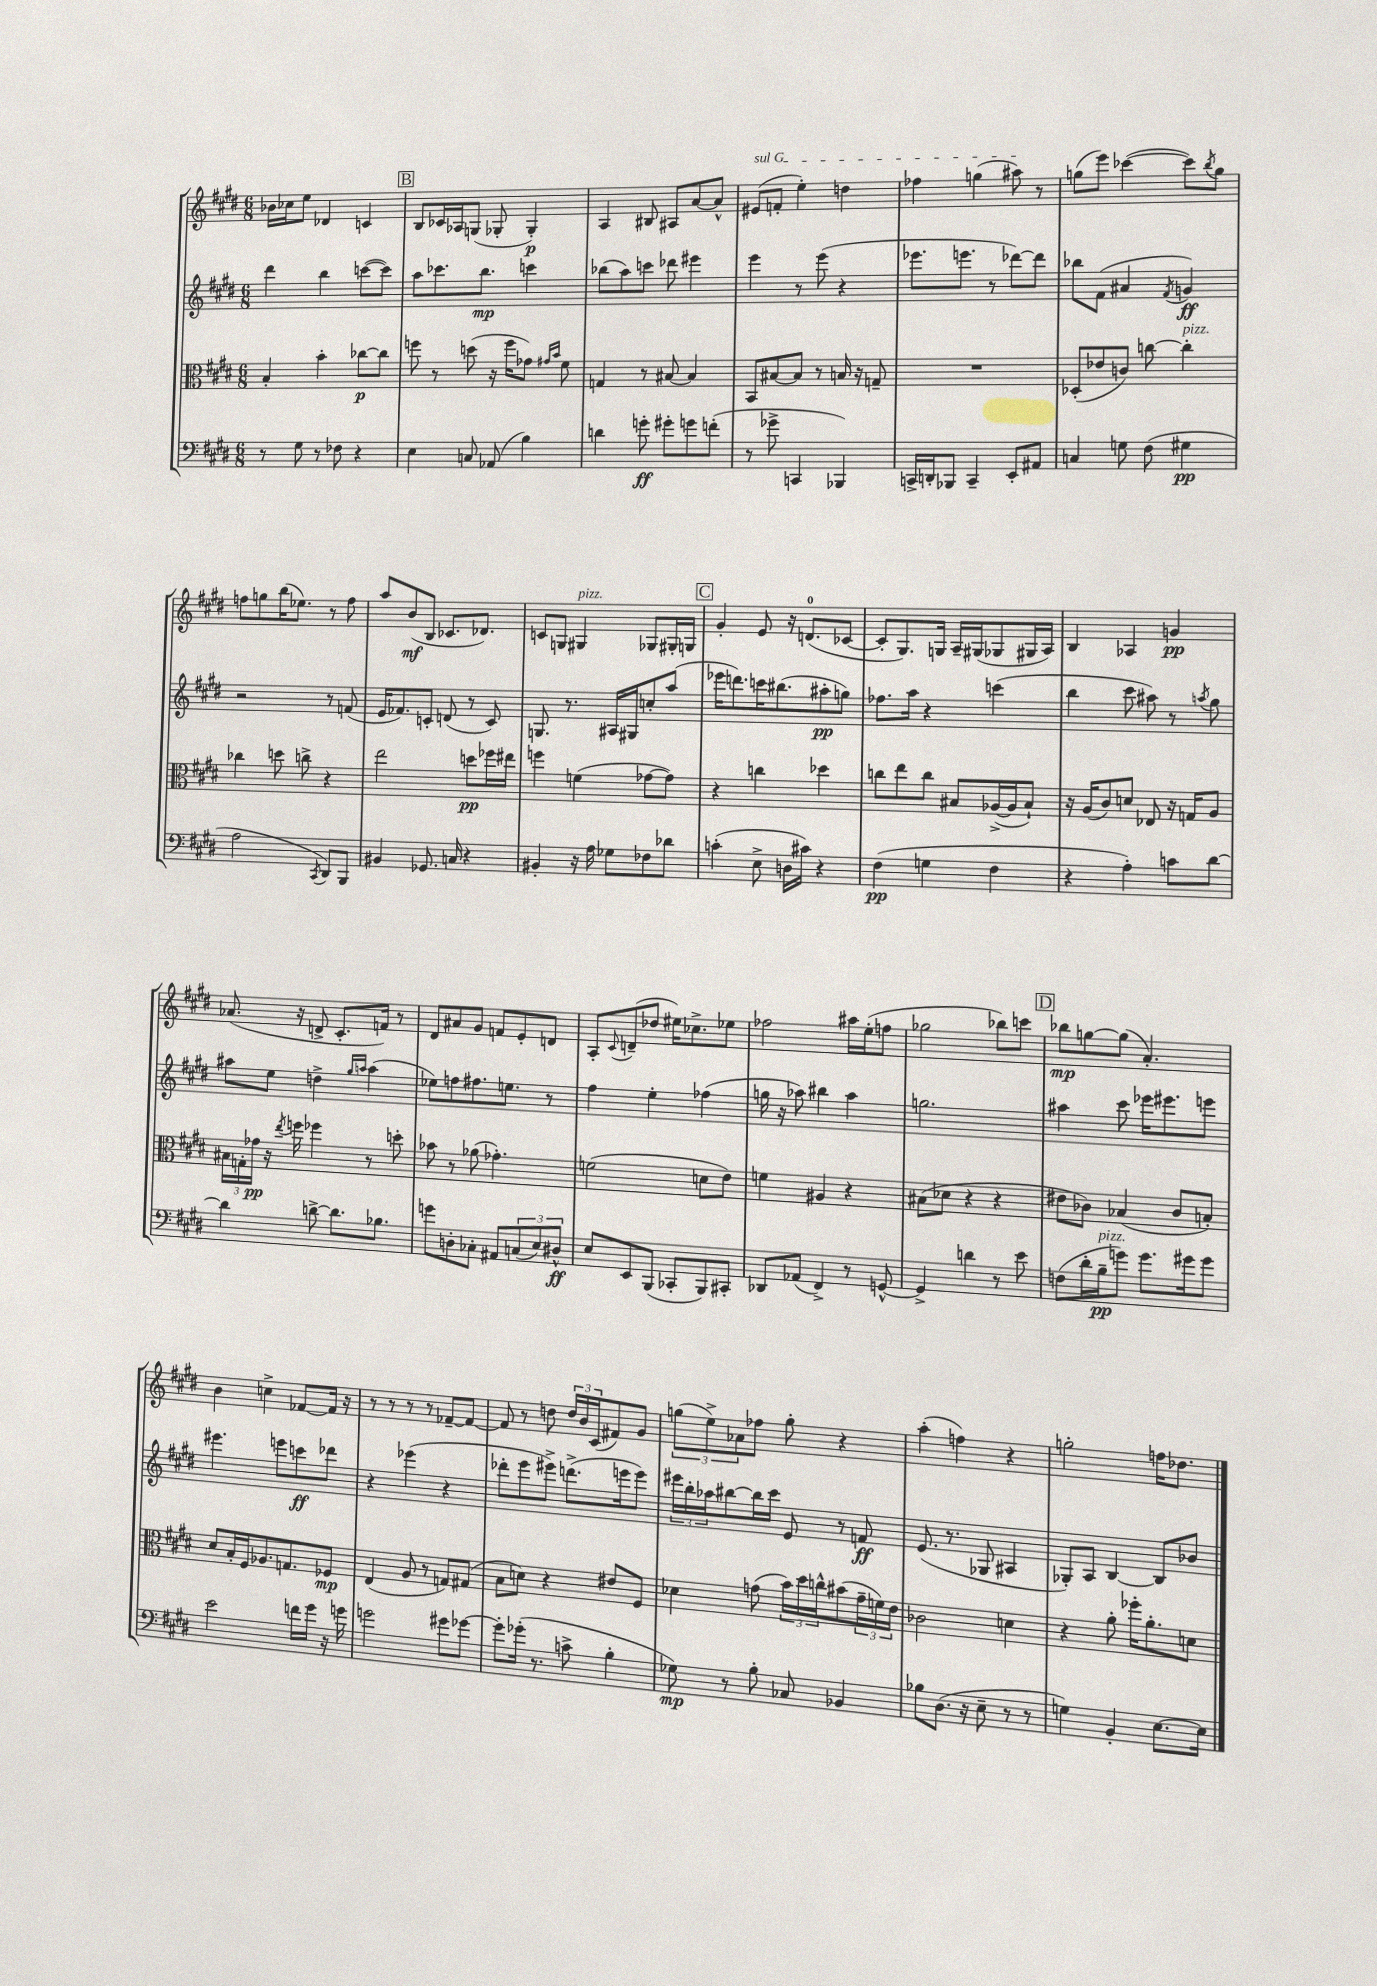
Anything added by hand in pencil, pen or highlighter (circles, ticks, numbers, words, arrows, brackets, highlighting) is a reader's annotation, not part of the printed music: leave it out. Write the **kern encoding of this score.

**kern	**kern	**kern	**kern
*staff4	*staff3	*staff2	*staff1
*clefF4	*clefC3	*clefG2	*clefG2
*k[f#c#g#d#]	*k[f#c#g#d#]	*k[f#c#g#d#]	*k[f#c#g#d#]
*M6/8	*M6/8	*M6/8	*M6/8
8r	4B'	4ddd#	16b-
.	.	.	16cc-
8G#	.	.	8ee
8r	4b'	4bb	4d-
8F-	.	.	.
4r	[8cc-	([8ccc	4c
.	8cc-]	8ccc])	.
=	=	=	=
4E	8ff	8aa	8B
.	8r	8.ccc-	16c-
.	.	.	16A-
8C	(8dd	.	(8G
.	.	8.bb	.
(8AA-	16r	.	8G-'
.	16ff	.	.
4B)	8g-)	4ccc	4G-')
.	16qqg#	.	.
.	16qqb	.	.
.	8f#	.	.
=	=	=	=
4d	4G	(8bb-	4A
.	.	8aa)	.
8g'	8r	8ccc	8B#
8g#'	[8B#	8ddd-	8A#
8g	4B#]	4eee#	[8a
(8f'	.	.	8a^^]
=	=	=	=
8r	8BB	4eee	(8e#
8g-^	[8B#	.	8f'
4CC	8B#]	8r	4ee')
.	8r	(8eee	.
4BBB-)	16B	4r	4dd
.	16r	.	.
.	8G~	.	.
=	=	=	=
16CC^	2.r	8.eee-	4ff-
16DD'	.	.	.
8BBB-	.	.	.
.	.	8.eee	.
4CC~	.	.	(4gg
.	.	8r	.
8EE'	.	[8ddd-)	8aa#)
8AA#	.	8ddd-]	8r
=	=	=	=
4C	(8D-'	8bb-	(8gg
.	8e-	(8f#	8eee)
8G	8c)	4a#	([4ccc-
(8F#	[8cc	.	.
.	.	8qf#	.
4G#	4cc']	4g)	8ccc-])
.	.	.	8qbb
.	.	.	8gg
=	=	=	=
2A	4cc-	2r	8ff
.	.	.	8gg
.	8dd	.	(16bb
.	.	.	8.ee-)
.	8cc^	.	.
8qCC#	.	.	.
8DD#)	4r	8r	8r
8BBB	.	(8f	8ff
=	=	=	=
4BB#	2ee	16e	8aa
.	.	8.f-)	.
.	.	.	(8b
8.GG-	.	8c'	8B
.	.	(8d	8.c-
16C	.	.	.
4r	8dd	8r	.
.	.	.	8.d-)
.	16ff-	8c)	.
.	16ee#	.	.
=	=	=	=
4BB#'	4ff	8.G	8c
.	.	.	8G
.	.	8.r	.
16r	(4f	.	4G#
16A	.	.	.
8G-	.	16A#	.
.	.	16G#	.
8F-	[8g-	8cc'	8G-
8d-	8g-])	(8aa	16G#'
.	.	.	16G
=	=	=	=
(4c'	4r	16eee-	4g#'
.	.	8.ddd)	.
8E^	4cc	16ccc	8e
.	.	(8.bb#	.
16D	.	.	16r
16c#)	.	.	(8.d
4r	4dd-	8aa#'	.
.	.	8gg)	[8c-
=	=	=	=
(4F#	8cc	8.ff-	8c-']
.	8ee	.	8.G#)
.	.	16aa	.
4G	8cc	4r	.
.	.	.	16G
.	8B#	.	16A~
.	.	.	(16G#
4F#	([16A-^	(4ccc	8G-
.	16A-]	.	.
.	8B#`)	.	16G#
.	.	.	16A)
=	=	=	=
4r	16r	4bb	4B
.	(16A	.	.
.	8c#)	.	.
4A')	8d	8ccc#	4A-
.	8E-	8aa#)	.
8c	16r	8r	4g
.	16G	.	.
.	.	8qaa	.
[8d#	8A	8gg#	.
=	=	=	=
4d#]	24B#	8aa#	(8.a-
.	24G'	.	.
.	24g-	.	.
.	16r	8ee	.
.	8qee	.	.
.	16ff	.	16r
[8d^	4ff-	4dd^	8d^
8.d]	.	.	8.c#'
.	.	16qqgg#	.
.	.	16qqaa	.
.	8r	(4aa	.
8.B-	.	.	16f)
.	8dd'	.	8r
=	=	=	=
8g	8b-	8ee-)	8d#
8D'	8r	8ff	8a#
8C-'	(8a-	8.ff#	8g#
8AA#	4.g-')	.	8f
.	.	8.ee	.
(12C	.	.	8e'
12E)	.	.	.
.	.	8r	8d
12D#^^	.	.	.
=	=	=	=
8E	(2f	4ff#	8A'
.	.	.	8qqc#
8EE	.	.	(8d~
(8BBB	.	4ee'	8dd-
8CC-'	.	.	16ee#)
.	.	.	8.cc-^
8BBB)	8d	(4ff-	.
8CC#'	8e)	.	8ee-
=	=	=	=
8DD-	4f	16gg	2ff-
.	.	16r	.
(8AA-	.	8aa-)	.
4FF#^)	4A#	4bb#	.
8r	4r	4aa-	16aa#
.	.	.	(16ee'
[8GG^^	.	.	8ff
=	=	=	=
4GG^]	(8B#	2.gg	2gg-
.	8d-	.	.
4d	4r	.	.
8r	4r	.	8bb-)
8e	.	.	8ccc
=	=	=	=
(8F	8e#	4aa#	8bb-
16d#'	8c-)	.	[8gg
16B~	.	.	.
8g)	(4B-	8ccc#	(8gg]
8.g	.	16eee-	4.a')
.	.	8.eee#	.
.	8c-	.	.
16g#	.	.	.
8g#	8B')	8eee	.
=	=	=	=
2e	8d#	4.eee#	4b
.	16B'	.	.
.	16F#	.	.
.	8.A-	.	4cc^
.	.	8eee	.
.	8.G	.	.
16f	.	8ccc	[8f-
16g#	.	.	.
16r	8F-	8ddd-	16f-]
16g	.	.	16r
=	=	=	=
2g	(4E	4r	8r
.	.	.	8r
.	8A	(4eee-	8r
.	8r	.	8r
8g#	8G)	4r	[8f-~
[8g-	(8G#	.	8f-_
=	=	=	=
8g-']	8B	8ddd-'	8f-]
(16g-'	8d)	8eee	8r
8.r	.	.	.
.	4r	8eee#^)	8dd
8c^	.	(8.ddd^	24dd
.	.	.	24b
.	.	.	(24c#
4B'	8e#	.	8f#)
.	.	16eee	.
.	8F#	8eee)	8g#
=	=	=	=
8G-)	4d-	24eee#	(12gg
.	.	24bb'	.
.	.	24aa-	12ee^)
8r	.	[8bb#	.
.	.	.	12a-
8B'	(8g	16bb#]	8ff-
.	.	16ccc#	.
8C-	24b)	8e	8gg'
.	24dd#	.	.
.	24cc^^	.	.
4BB-	(8b#	8r	4r
.	24g~	8f	.
.	24f)	.	.
.	24e	.	.
=	=	=	=
8B-	2c-	(8.e	(4aa'
(8.D#	.	.	.
.	.	8.r	.
.	.	.	4ff)
16r	.	.	.
8E~	.	8G-	.
8r	4d	4A#	4r
8r	.	.	.
=	=	=	=
4G)	4r	8G-')	2gg'
.	.	8A	.
4BB'	8a'	[4B	.
.	16ff-'	.	.
.	8.a'	.	.
[8.E	.	8B]	16ff
.	.	.	8.dd-
.	8d	8b-	.
16E]	.	.	.
==	==	==	==
*-	*-	*-	*-
